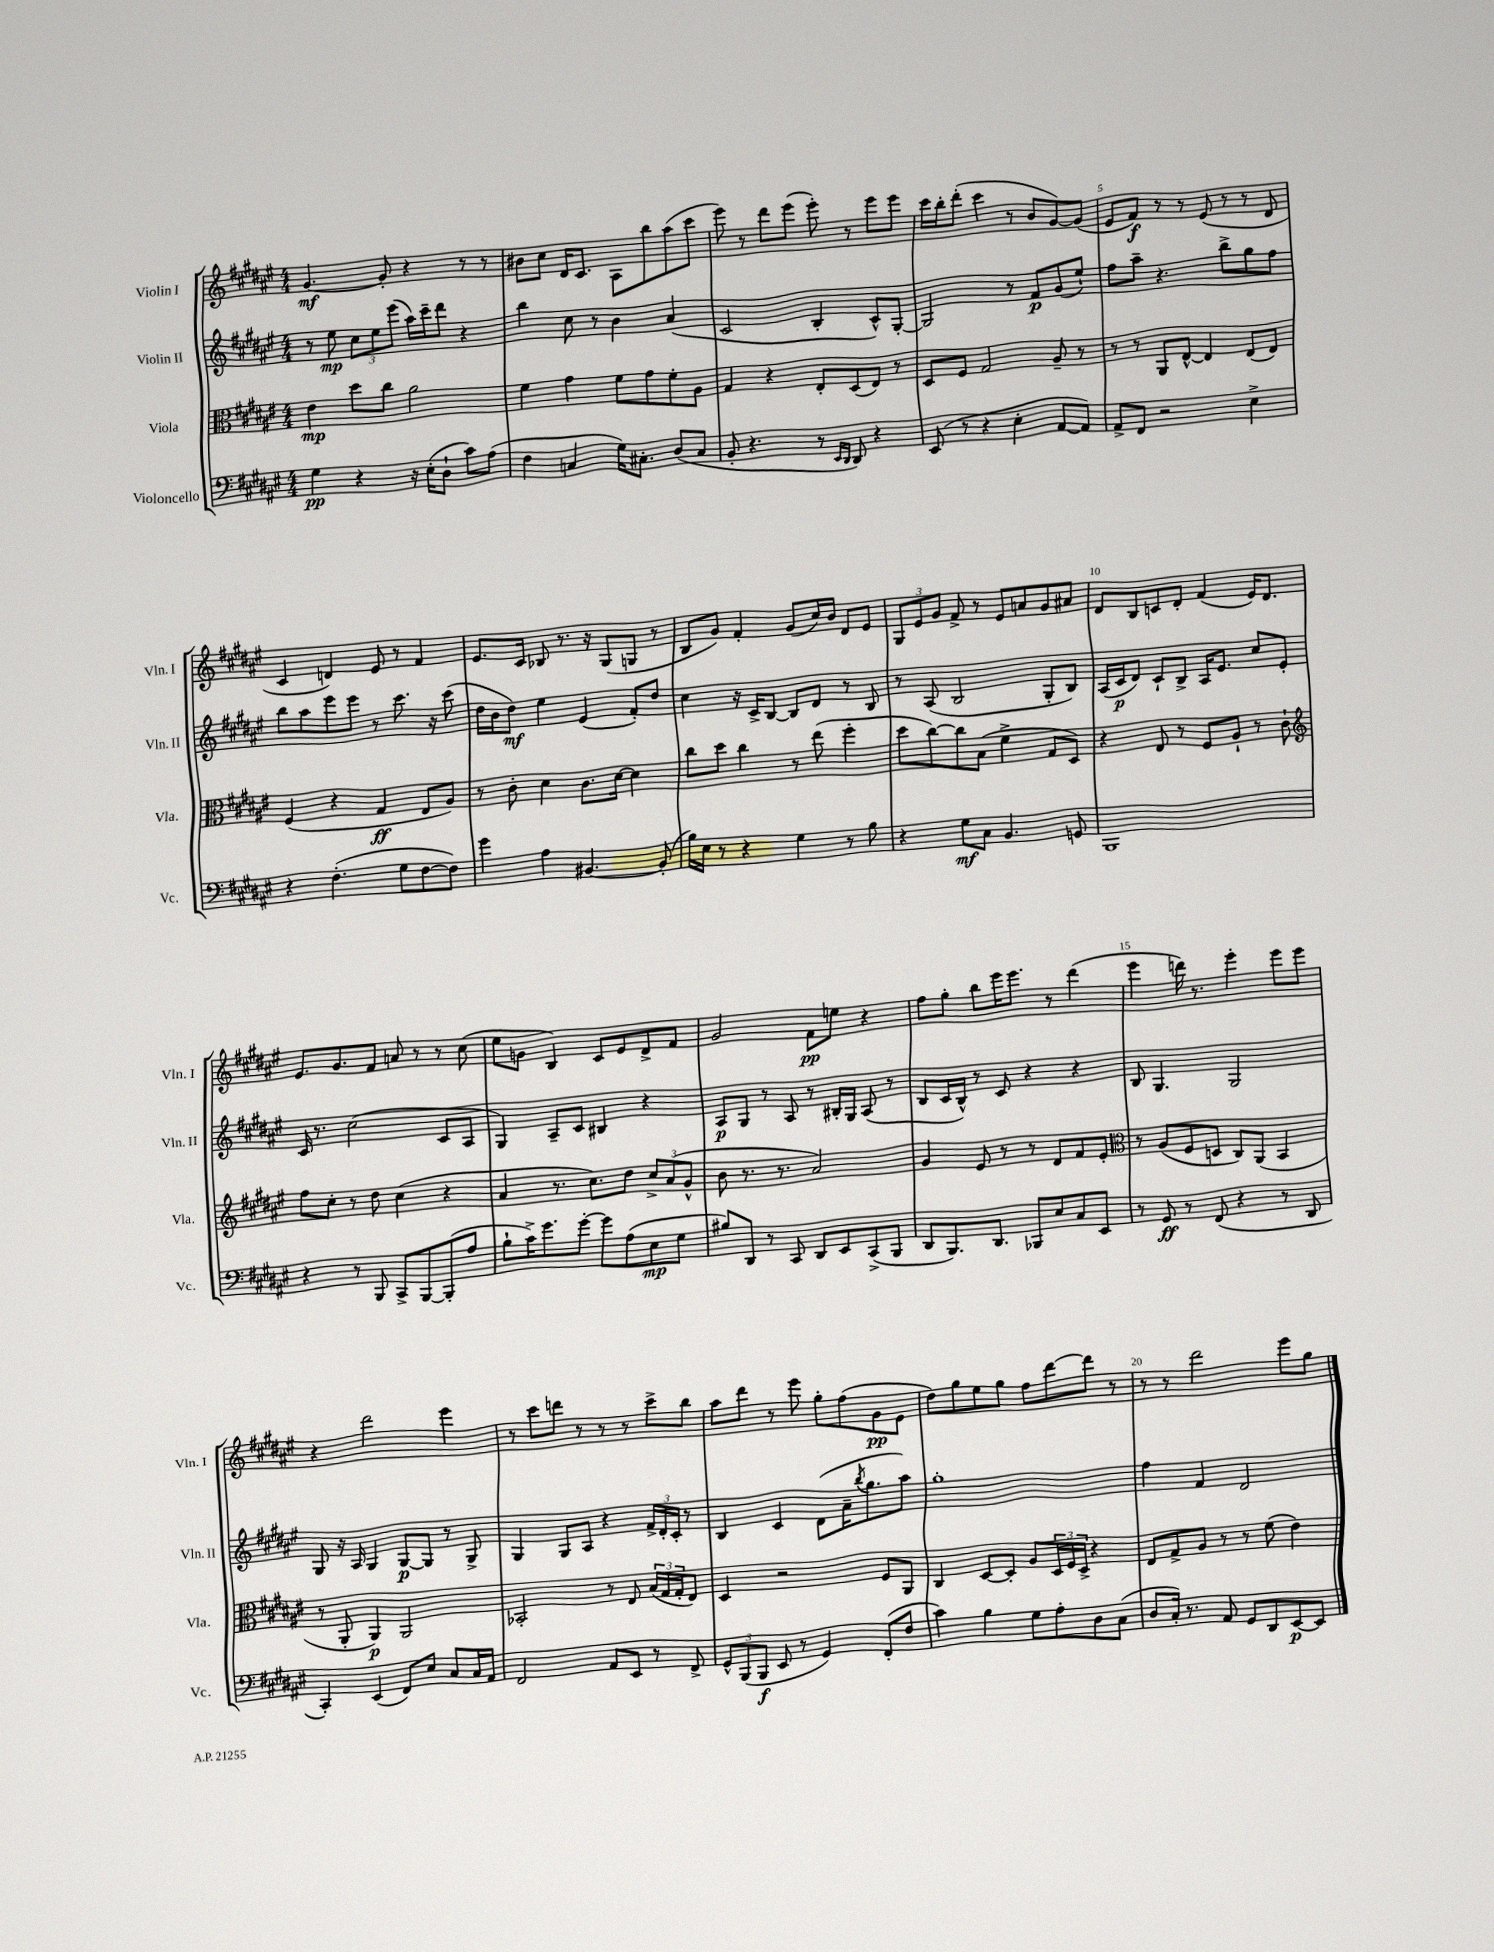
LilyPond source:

<<
\new StaffGroup <<
\new Staff = "s0" \with { instrumentName = "Violin I" shortInstrumentName = "Vln. I" } {
    \clef treble \key fis \major \numericTimeSignature \time 4/4
    gis'4.~\mf gis'8-. r4 r8 r8 |
    bis'8 cis''8 dis'16 cis'8. ais8 b''8 ais''8( cis'''8 |
    eis'''8) r8 dis'''8 eis'''8( eis'''8-.) r8 eis'''8 eis'''8 |
    cis'''16 b''16-. dis'''8-.( cis'''4 r8 b'8 gis'8~) gis'8( |
    eis'8 fis'8\f) r8 r8 eis'8( r8 r8 dis'8 |
    cis'4 d'4) eis'8 r8 fis'4 |
    eis'8. cis'16 bes8 r8. r16 gis8( g8 r8 |
    b8 gis'8) fis'4-. gis'8( cis''16) b'16 dis'8 eis'8 |
    \tuplet 3/2 { gis8 eis'8 gis'8 } fis'8-> r8 eis'8 a'8 gis'8 ais'8 |
    dis'8 b8 c'8 dis'8-. fis'4( eis'16) dis'8. |
    eis'8. gis'8. fis'8 a'8 r8 r8 cis''8( |
    eis''8 g'8 b4) cis'8 eis'8 dis'8-> fis'8 |
    gis'2 fis'8\pp e''8 r4 |
    fis''8 gis''8-. b''8 eis'''16 eis'''8. r8 dis'''4( |
    eis'''4 d'''16) r8. eis'''4-. eis'''8 eis'''8 |
    r4 dis'''2 eis'''4 |
    r8 cis'''8 d'''8 r8 r8 r8 cis'''8-> b''8 |
    ais''8 dis'''8 r8 eis'''8 gis''8-. fis''8( gis'8\pp eis'8 |
    dis''8) gis''8 eis''8 gis''8 fis''8 dis'''8~ dis'''8 r8 |
    r8 r8 dis'''2 eis'''8 gis''8 \bar "|." |
}
\new Staff = "s1" \with { instrumentName = "Violin II" shortInstrumentName = "Vln. II" } {
    \clef treble \key fis \major \numericTimeSignature \time 4/4
    r8 eis''8\mp \tuplet 3/2 { cis''8 eis''8 eis'''8( } ais''16) cis'''16-- dis'''8 r4 |
    b''4 cis''8 r8 b'4 ais'4( |
    cis'2 b4-. cis'8-^) gis8~-. |
    gis2 r8 fis'8\p gis'8( eis''8-!) |
    fis''8 ais''8-- r4. b''8-> gis''8 fis''8 |
    b''8 ais''8 eis'''8 eis'''8 r8 cis'''8. r16 cis'''8( |
    dis''16 b'16 dis''8\mf) eis''4 eis'4( fis'8-.) dis''8 |
    cis''4 r16 cis'16-> b8~ b8 dis'8 r8 b8 |
    r8 ais8( b2 gis8-. b8) |
    ais16( cis'16\p dis'8) cis'8-! b8-> ais16 eis'8. cis''8 eis'8-. |
    cis'16 r8. cis''2( cis'8 ais8 |
    gis4) ais8-- cis'8 bis4 r4 |
    ais8\p gis8 r8 ais8 r8 bis16-. gis16 ais8( r8 |
    b8 cis'16 b16-^) r8 cis'8 r4 r4 |
    b8 gis4. gis2 |
    gis8 r16 ais16 gis4 gis8~\p gis8 r8 gis8-> |
    gis4 gis8 ais8 r4 \tuplet 3/2 { fis'16-> dis'16-. cis'16-. } r8 |
    b4 cis'4 dis'8( ais'16-- \acciaccatura { b''8 } gis''8. ais''8) |
    gis''1-. |
    fis''4 fis'4 dis'2 \bar "|." |
}
\new Staff = "s2" \with { instrumentName = "Viola" shortInstrumentName = "Vla." } {
    \clef alto \key fis \major \numericTimeSignature \time 4/4
    eis'4\mp dis''8 cis''8 ais'2 |
    fis'4 gis'4 fis'8 gis'8 fis'8-. ais8 |
    gis4 r4 eis8-. dis8( eis8) r8 |
    dis8 fis8 gis2 ais8-- r8 |
    r8 r8 ais,8 eis8~-^ eis4 eis8( eis8) |
    fis4( r4 gis4\ff eis8 ais8) |
    r8 cis'8-. dis'4 cis'8. dis'16~ dis'4 |
    cis''8 dis''8 cis''4 r8 eis''8( fis''4-. |
    dis''8 cis''8~) cis''8 b8( fis'4-> gis8 dis8) |
    r4 eis8 r8 fis8 ais8-! r8 cis'8-! |
    \clef treble fis''8 cis''8-. r8 dis''8 cis''4( r4 |
    ais'4 r8. cis''8.) dis''8 \tuplet 3/2 { cis''8-> ais'8( gis'8-^ } |
    b'8 r8. r8. ais'2) |
    gis'4 eis'8 r8 r8 dis'8 fis'8 eis'8-. |
    \clef alto r8 ais8( fis8 d8 cis8) ais,8( b,4 |
    r8 ais,8-. ais,4\p) ais,2 |
    bes,2-. r8 eis8 \tuplet 3/2 { b16( gis16 gis16-. } eis8) |
    dis4 r2 fis8 ais,8 |
    cis4 dis8~ dis8-. ais8 \tuplet 3/2 { dis16 fis16 dis16-> } r4 |
    eis8 gis8-> ais8 r8 r8 fis'8( eis'4) \bar "|." |
}
\new Staff = "s3" \with { instrumentName = "Violoncello" shortInstrumentName = "Vc." } {
    \clef bass \key fis \major \numericTimeSignature \time 4/4
    gis4\pp r4 r16 eis16-.( dis8-! cis'8) ais8( |
    fis4 c4 gis16) cis8.-. dis8( cis8 |
    b,8-. r4. r8 \grace { eis,16 dis,16 } dis,8) r4 |
    eis,8( r8 r4 eis4-. ais,8~ ais,8) |
    ais,8-> fis,8 r2 eis4-> |
    r4 fis4.-.( gis8 fis8~ fis8) |
    gis'4 ais4 bis,4.~ bis,8-.( |
    b16) eis16 r8 r4 gis4 r8 b8 |
    r4 gis8\mf cis8 b,4. g,8 |
    b,,1 |
    r4 r8 b,,8 cis,8-> b,,8~ b,,8-.( ais8 |
    b8-! cis'16->) gis'8. gis'8~-. gis'8 ais8( eis8\mp gis8 |
    bis8) dis,8 r8 cis,8 dis,8 eis,8 cis,8->( b,,8 |
    dis,8 b,,8.) dis,8. bes,,8 eis8 cis8 eis,8 |
    r8 gis,8\ff r8 fis,8( r4 r8 dis,8 |
    cis,4-.) eis,4( fis,8) eis8 cis8 cis16 ais,16 |
    fis,2 ais,8 eis,8 r8 fis,8-> |
    \tuplet 3/2 { gis,8-^ b,,8( b,,8\f } eis,8 r8 gis,4) fis,8-.( fis8 |
    cis'4) b4 gis8 ais8-. dis8 cis8( |
    dis8 cis16-.) r8. ais,8 gis,8 dis,8 eis,8~\p eis,8 \bar "|." |
}
>>
>>
\layout { \context { \Score \override BarNumber.break-visibility = ##(#f #t #t) barNumberVisibility = #(every-nth-bar-number-visible 5) } }
